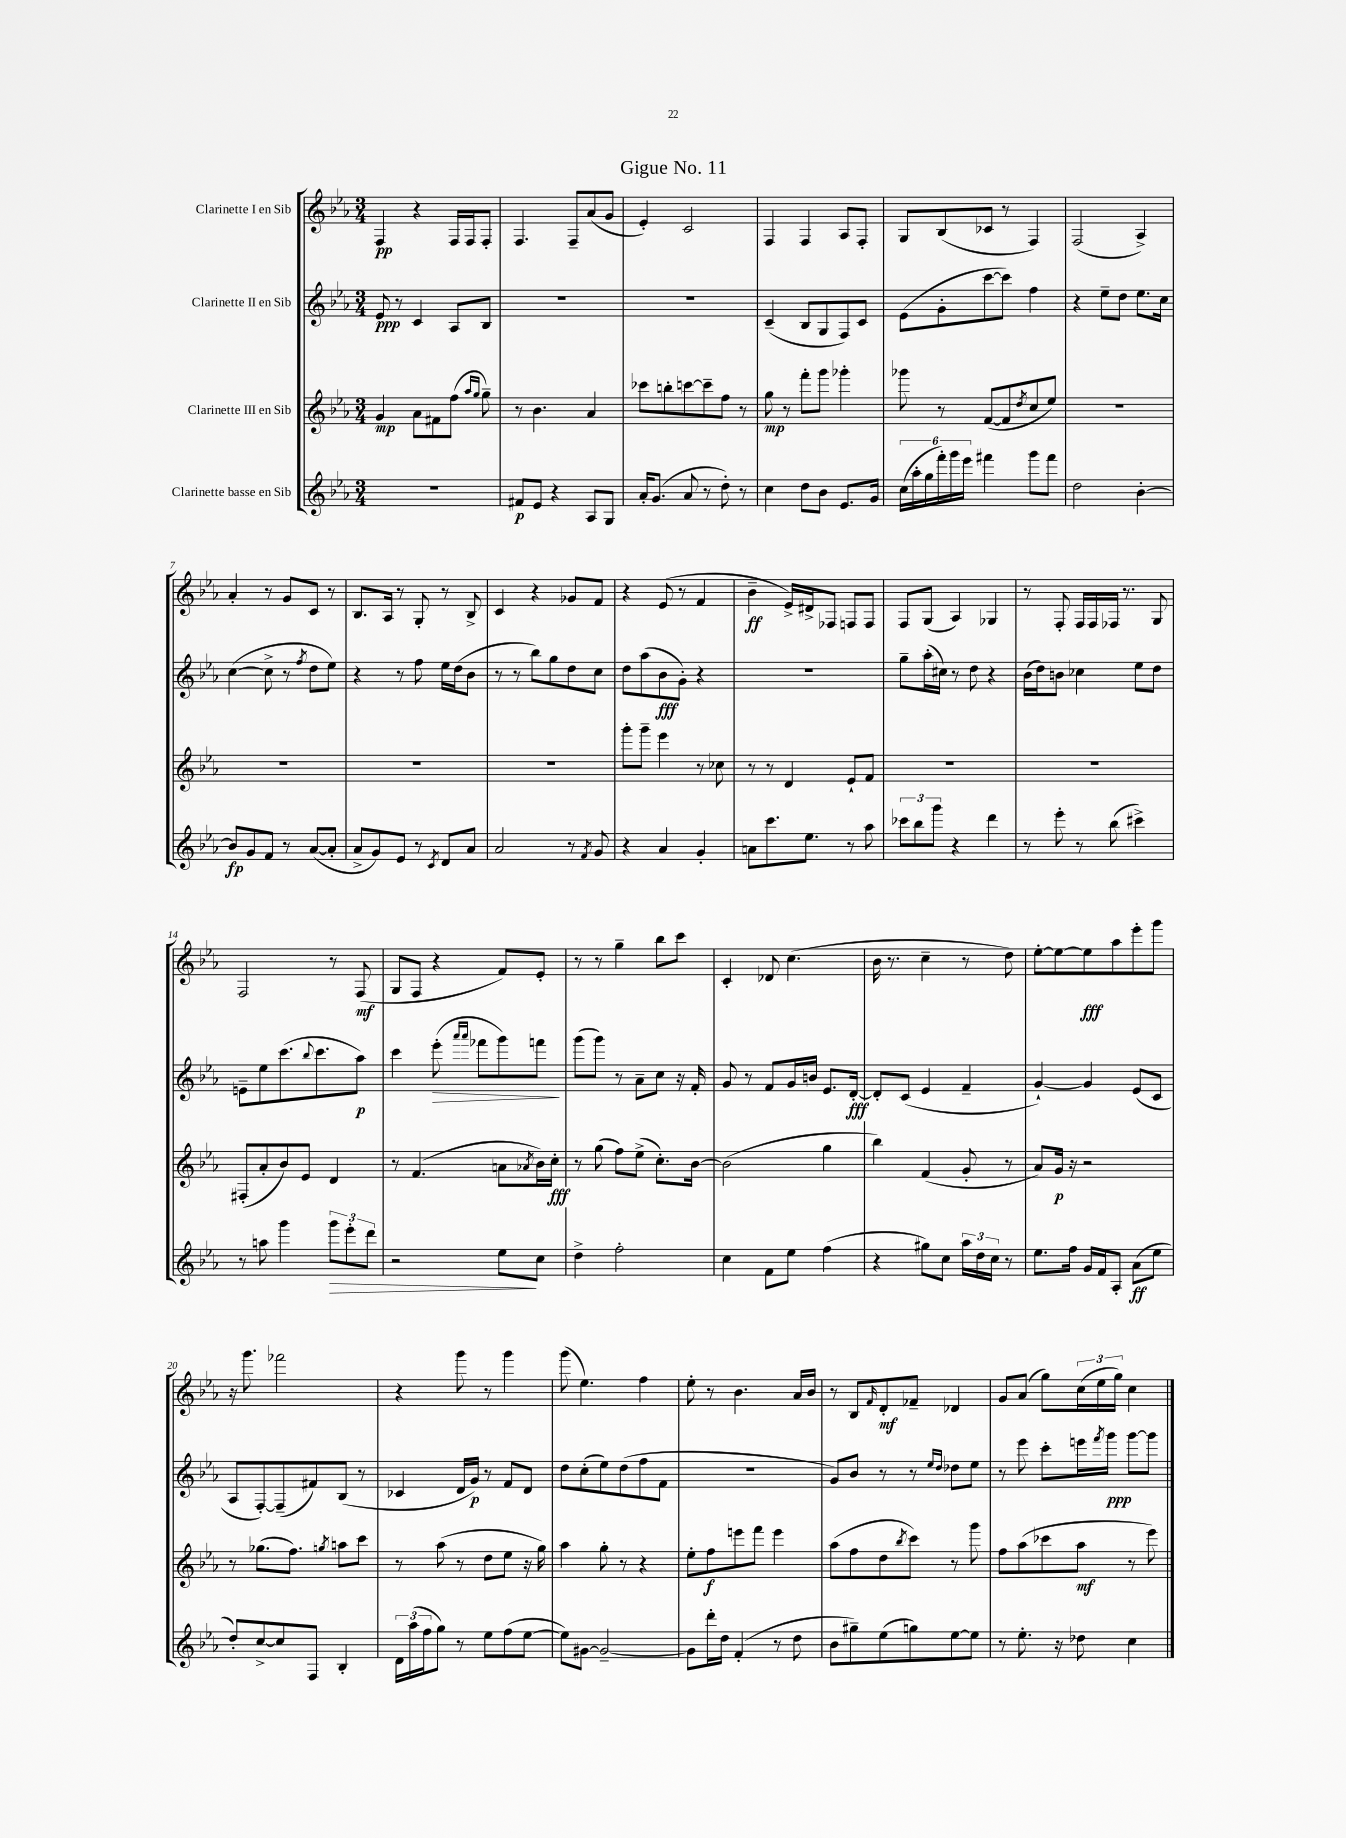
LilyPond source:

\header { title = "Gigue No. 11" }
<<
\new StaffGroup <<
\new Staff = "s0" \with { instrumentName = "Clarinette I en Sib" } {
    \clef treble \key ees \major \numericTimeSignature \time 3/4
    f4\pp r4 f16 f16 f8-. |
    f4. f8-- aes'8( g'8 |
    ees'4-.) c'2 |
    f4 f4 aes8 f8-. |
    g8 bes8( ces'8 r8 f4) |
    f2( aes4->) |
    aes'4-. r8 g'8 c'8 r8 |
    bes8. aes16 r8 g8-. r8 bes8-> |
    c'4 r4 ges'8 f'8 |
    r4 ees'8( r8 f'4 |
    bes'4--\ff ees'16->) dis'16-> fes8 f8 f8 |
    f8 g8( aes4) ges4 |
    r8 f8-. f16 f16 fes16 r8. g8 |
    f2 r8 f8\mf( |
    g8 f8 r4 f'8) ees'8-. |
    r8 r8 g''4-- bes''8 c'''8 |
    c'4-. des'8 c''4.( |
    bes'16 r8. c''4-- r8 d''8) |
    ees''8~-. ees''8~ ees''8\fff aes''8 ees'''8-. g'''8 |
    r16 g'''8. fes'''2 |
    r4 g'''8 r8 g'''4 |
    g'''8( ees''4.) f''4 |
    ees''8-. r8 bes'4. aes'16 bes'16 |
    r8 bes8 \grace { f'16 } d'8-.\mf fes'8-- des'4 |
    g'8 aes'8( g''8) \tuplet 3/2 { c''16( ees''16 g''16) } c''4 \bar "|." |
}
\new Staff = "s1" \with { instrumentName = "Clarinette II en Sib" } {
    \clef treble \key ees \major \numericTimeSignature \time 3/4
    ees'8\ppp r8 c'4 aes8 bes8 |
    R2. |
    R2. |
    c'4--( bes8 g8 f8) c'8 |
    ees'8( g'8-. c'''8~ c'''8) f''4 |
    r4 ees''8-- d''8 ees''8. c''16 |
    c''4~( c''8-> r8 \acciaccatura { f''8 } d''8 ees''8) |
    r4 r8 f''8 ees''16 d''16( bes'8 |
    r8 r8 bes''8) g''8 d''8 c''8 |
    d''8 aes''8( bes'8\fff g'8-.) r4 |
    R2. |
    g''8-- aes''16-.( cis''16) r8 d''8 r4 |
    bes'16( d''16) b'8 ces''4 ees''8 d''8 |
    e'8-- ees''8 c'''8.( \appoggiatura { bes''8 } c'''8. aes''8\p) |
    c'''4 ees'''8-.\>( \grace { aes'''16 aes'''16 } fes'''8 g'''8) f'''8\! |
    g'''8( g'''8) r8 aes'8-- c''8 r16 f'16-. |
    g'8 r8 f'8 g'16 b'16 ees'8. d'16~-.\fff |
    d'8-. c'8( ees'4 f'4-- |
    g'4~-!) g'4 ees'8( c'8 |
    aes8 f8~-.) f8--( fis'8) bes8( r8 |
    ces'4 d'16 g'16\p) r8 f'8 d'8 |
    d''8 c''8-.( ees''8) d''8( f''8 f'8 |
    R2. |
    g'8) bes'8 r8 r8 \grace { ees''16 d''16 } des''8 ees''8 |
    r8 ees'''8 c'''8-. e'''16 \acciaccatura { f'''8 } g'''16\ppp g'''8~ g'''8 \bar "|." |
}
\new Staff = "s2" \with { instrumentName = "Clarinette III en Sib" } {
    \clef treble \key ees \major \numericTimeSignature \time 3/4
    g'4\mp aes'8 fis'8 f''8( \grace { aes''16 g''16 } g''8--) |
    r8 bes'4. aes'4 |
    ces'''8 b''8-. c'''8~ c'''8-- f''8 r8 |
    g''8\mp r8 f'''8-. g'''8 ges'''4-. |
    ges'''8 r8 f'8~( f'8 \acciaccatura { d''8 } c''8 ees''8) |
    R2. |
    R2. |
    R2. |
    R2. |
    g'''8-. g'''8-- ees'''4 r8 ces''8 |
    r8 r8 d'4 ees'8-! f'8 |
    R2. |
    R2. |
    fis8-.( aes'8-. bes'8) ees'8 d'4 |
    r8 f'4.( a'8 \acciaccatura { aes'8 } bes'16) c''16-.\fff |
    r8 g''8( f''8) ees''8->( c''8.-.) bes'16~ |
    bes'2( g''4 |
    bes''4) f'4( g'8-. r8 |
    aes'8) g'16\p r16 r2 |
    r8 ges''8.( f''8.) \acciaccatura { g''8 } a''8 c'''8 |
    r8 aes''8( r8 d''8 ees''8 r16 g''16) |
    aes''4 g''8-. r8 r4 |
    ees''8-. f''8\f e'''8 f'''8 e'''4 |
    aes''8( f''8 d''8 \acciaccatura { bes''8 } c'''8) r8 g'''8 |
    f''8 aes''8( ces'''8 aes''8\mf r8 ees'''8) \bar "|." |
}
\new Staff = "s3" \with { instrumentName = "Clarinette basse en Sib" } {
    \clef treble \key ees \major \numericTimeSignature \time 3/4
    R2. |
    fis'8\p ees'8 r4 aes8 g8 |
    aes'16-. g'8.( aes'8 r8 d''8-.) r8 |
    c''4 d''8 bes'8 ees'8. g'16 |
    \tuplet 6/4 { c''16( aes''16-. g''16 f'''16-.) g'''16 ees'''16 } fis'''4 g'''8 fis'''8 |
    d''2 bes'4~-. |
    bes'8\fp g'8 f'8 r8 aes'8~( aes'8-. |
    aes'8-> g'8) ees'8 r8 \acciaccatura { c'8 } d'8 aes'8 |
    aes'2 r8 \acciaccatura { f'8 } g'8 |
    r4 aes'4 g'4-. |
    a'8 c'''8. ees''8. r8 aes''8 |
    \tuplet 3/2 { ces'''8 bes''8 g'''8 } r4 d'''4 |
    r8 ees'''8-. r8 bes''8( cis'''4->) |
    r8 a''8 g'''4 \tuplet 3/2 { g'''8\> ees'''8-. d'''8 } |
    r2 ees''8\! c''8 |
    d''4-> f''2-. |
    c''4 f'8 ees''8 f''4( |
    r4 gis''8) c''8 \tuplet 3/2 { aes''16 d''16 c''16 } r8 |
    ees''8. f''16 g'16 f'16 aes8-. aes'8\ff( ees''8 |
    d''8-.) c''8~-> c''8 f8 bes4-. |
    \tuplet 3/2 { d'16 aes''16( f''16 } g''8) r8 ees''8 f''8( ees''8~ |
    ees''8) gis'8~ gis'2~-- |
    gis'8 d'''16-. d''16 f'4-.( r8 d''8 |
    bes'8 gis''8--) ees''8( g''8) ees''8~ ees''8 |
    r8 ees''8.-. r16 des''8 c''4 \bar "|." |
}
>>
>>
